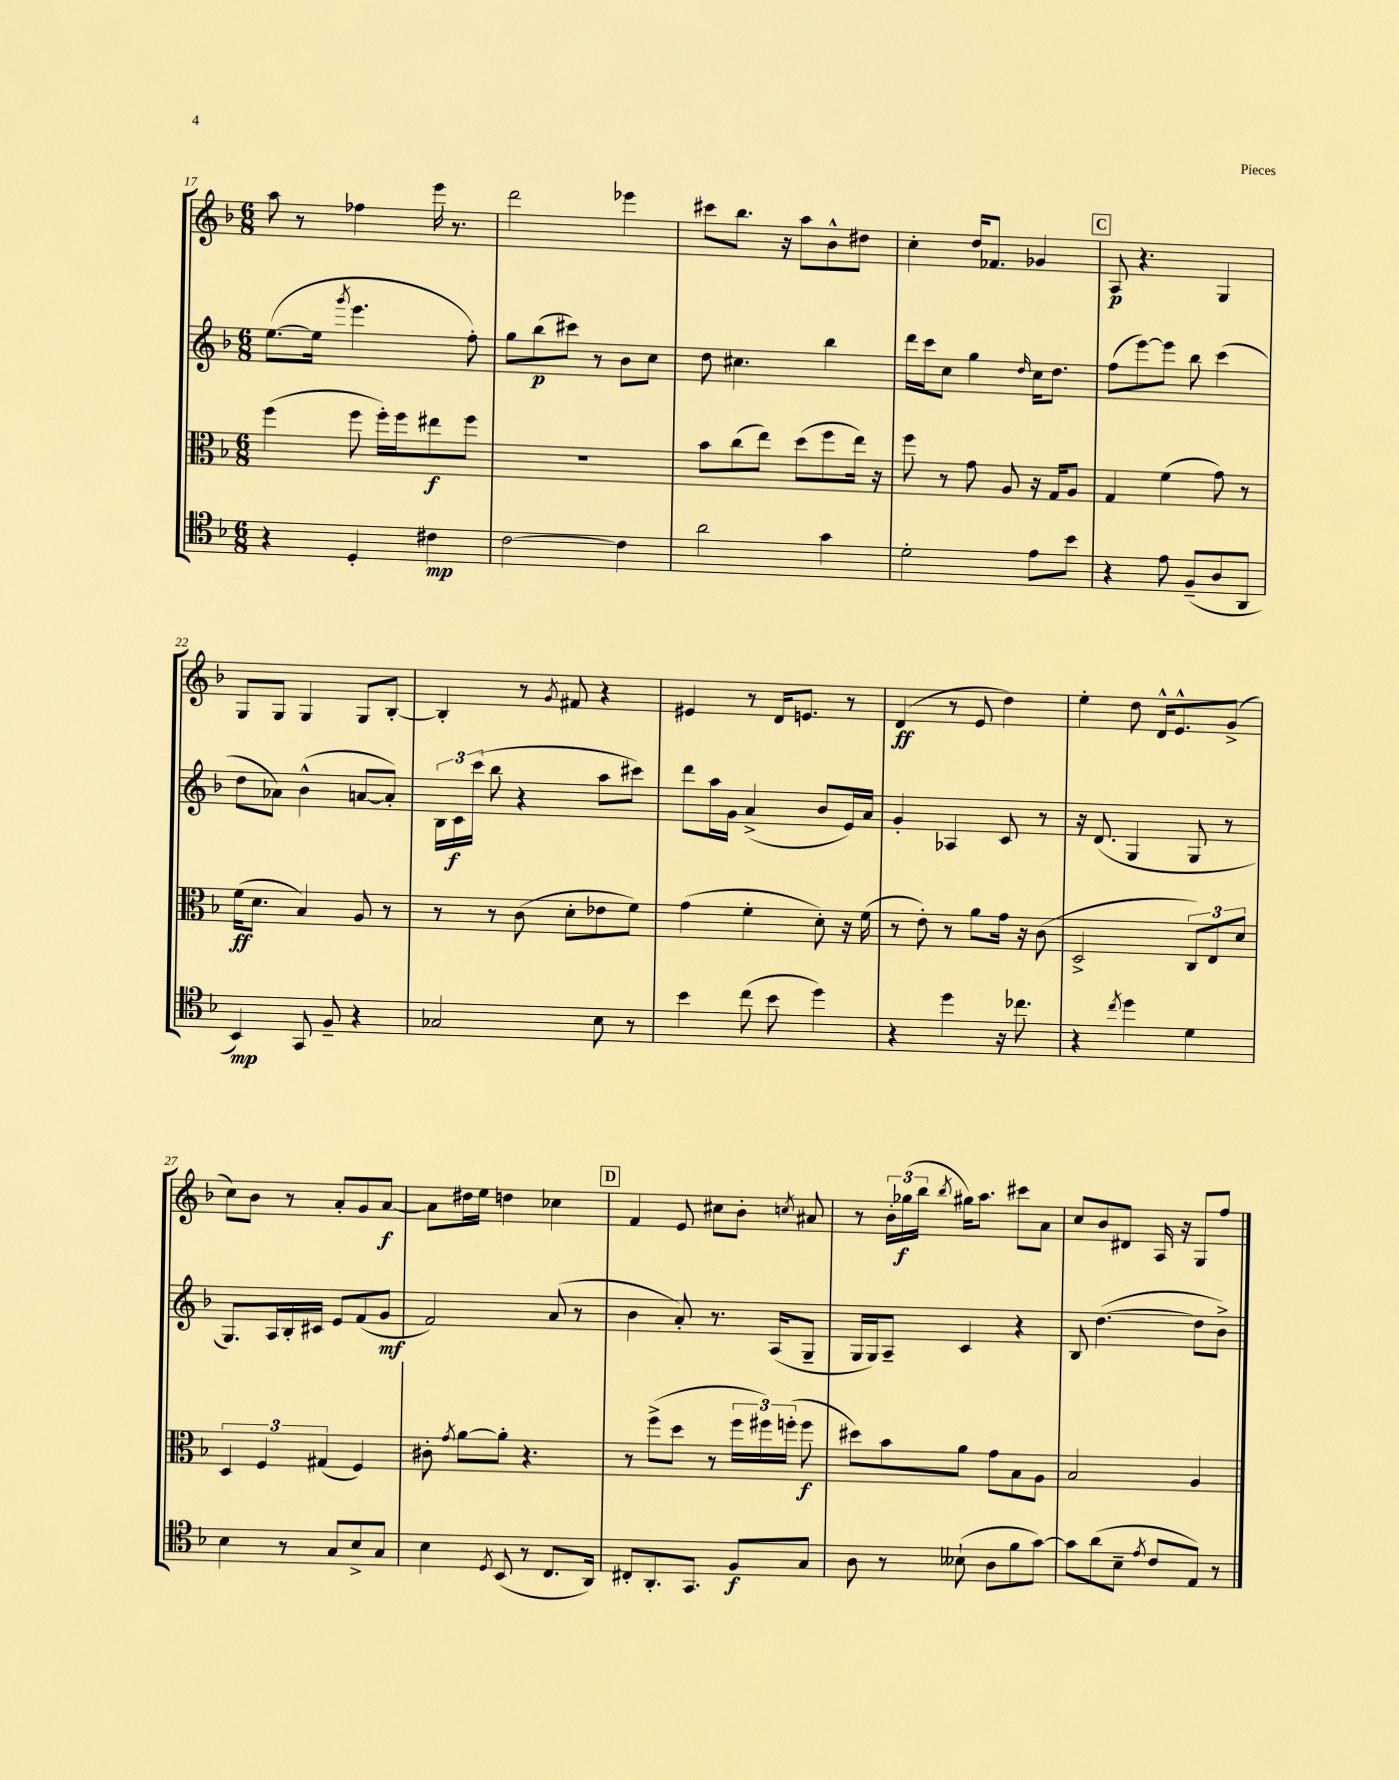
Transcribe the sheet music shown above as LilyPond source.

<<
\new StaffGroup <<
\new Staff = "s0" {
    \clef treble \key f \major \numericTimeSignature \time 6/8
    \autoBeamOff a''8 r8 fes''4 e'''16 r8. |
    d'''2 ees'''4 |
    cis'''8[ bes''8.] r16 a''8[ bes'8-^ dis''8] |
    c''4-. d''16[ fes'8.] ges'4 |
    \mark \markup { \box "C" } a8\p r4. g4 |
    g8[ g8] g4 g8[ bes8]~-. |
    bes4-. r8 \acciaccatura { g'8 } fis'8 r4 |
    eis'4 r8 d'16[ e'8.] r8 |
    d'4\ff( r8 e'8 d''4) |
    e''4-. d''8 d'16[-^ e'8.-^ g'8]->( |
    c''8[) bes'8] r8 a'8[-. g'8 a'8]~\f |
    a'8[ dis''16 e''16] d''4 ces''4 |
    \mark \markup { \box "D" } f'4 e'8 cis''8[ bes'8]-. \acciaccatura { c''8 } ais'8 |
    r8 \tuplet 3/2 { bes'16[-. ges''16\f( bes''16] } \acciaccatura { bes''8 } gis''16[) a''8.] cis'''8[ a'8] |
    c''8[ bes'8 dis'8] a16 r16 g8[ f''8] \bar "|." |
}
\new Staff = "s1" {
    \clef treble \key f \major \numericTimeSignature \time 6/8
    \autoBeamOff e''8.[~( e''16] \acciaccatura { g'''8 } e'''4. f''8-.) |
    g''8[ bes''8\p( cis'''8]) r8 bes'8[ c''8] |
    d''8 cis''4. bes''4 |
    d'''16[ c'''16 c''8] g''4 \grace { d''16 } c''16[ d''8.] |
    \mark \markup { \box "C" } f''8[( e'''8~) e'''8] bes''8 c'''4( |
    d''8[ aes'8]) bes'4-^( a'8[~ a'8]-.) |
    \tuplet 3/2 { bes16[ c'16\f c'''16]( } bes''8 r4 a''8[ cis'''8]) |
    d'''8[ a''16 g'16] a'4->( bes'8[ e'16) a'16] |
    g'4-. aes4 c'8 r8 |
    r16 d'8.( g4 g8 r8 |
    g8.[) a16 bes16-. cis'16] e'8[ f'8( g'8]\mf |
    f'2) a'8( r8 |
    \mark \markup { \box "D" } bes'4 a'8-.) r8. a16[( g8]-- |
    g16[ g16) a8]-- c'4 r4 |
    bes8 d''4.~( d''8[ bes'8]->) \bar "|." |
}
\new Staff = "s2" {
    \clef alto \key f \major \numericTimeSignature \time 6/8
    \autoBeamOff f''4( f''8 f''16[-.) f''16 eis''8\f f''8] |
    R2. |
    bes'8[ c''8( e''8]) d''8[( f''8 e''16]) r16 |
    f''8 r8 g'8 a8 r16 g16[ a8] |
    \mark \markup { \box "C" } g4 f'4( g'8) r8 |
    f'16[\ff( d'8.] bes4) a8 r8 |
    r8 r8 c'8( d'8[-. ees'8 f'8]) |
    g'4( f'4-. d'8-.) r16 f'16( |
    r8 e'8-.) r8 a'8[ g'16] r16 c'8( |
    d2-> \tuplet 3/2 { c8[) e8 d'8] } |
    \tuplet 3/2 { d4 f4 gis4( } f4) |
    cis'8-. \acciaccatura { g'8 } a'8[~ a'8]-. r4. |
    \mark \markup { \box "D" } r8 f''8[->( d''8] r8 \tuplet 3/2 { f''16[ fis''16) f''16]-.( } f''8\f |
    dis''8[) bes'8 a'8] g'8[ bes8 a8] |
    bes2 a4 \bar "|." |
}
\new Staff = "s3" {
    \clef tenor \key f \major \numericTimeSignature \time 6/8
    \autoBeamOff r4 d4-. cis'4\mp |
    c'2~ c'4 |
    a'2 g'4 |
    d'2-. e'8[ bes'8] |
    \mark \markup { \box "C" } r4 e'8 f8[--( a8 a,8] |
    bes,4\mp) g,8 f8-- r4 |
    ges2 bes8 r8 |
    bes'4 c''8( bes'8 d''4) |
    r4 d''4 r16 ces''8. |
    r4 \acciaccatura { c''8 } d''4 d'4 |
    bes4 r8 g8[ bes8-> g8] |
    bes4 \acciaccatura { d8 } bes,8( r8 c8.[ a,16]) |
    \mark \markup { \box "D" } cis8[-. a,8.-. g,8.] f8[\f g8] |
    a8 r8 beses8-!( a8[ f'8 g'8]~) |
    g'8[ a'8( bes8]-- \acciaccatura { e'8 } c'8[ e8]) r8 \bar "|." |
}
>>
>>
\layout { \context { \Score currentBarNumber = #17 } }
